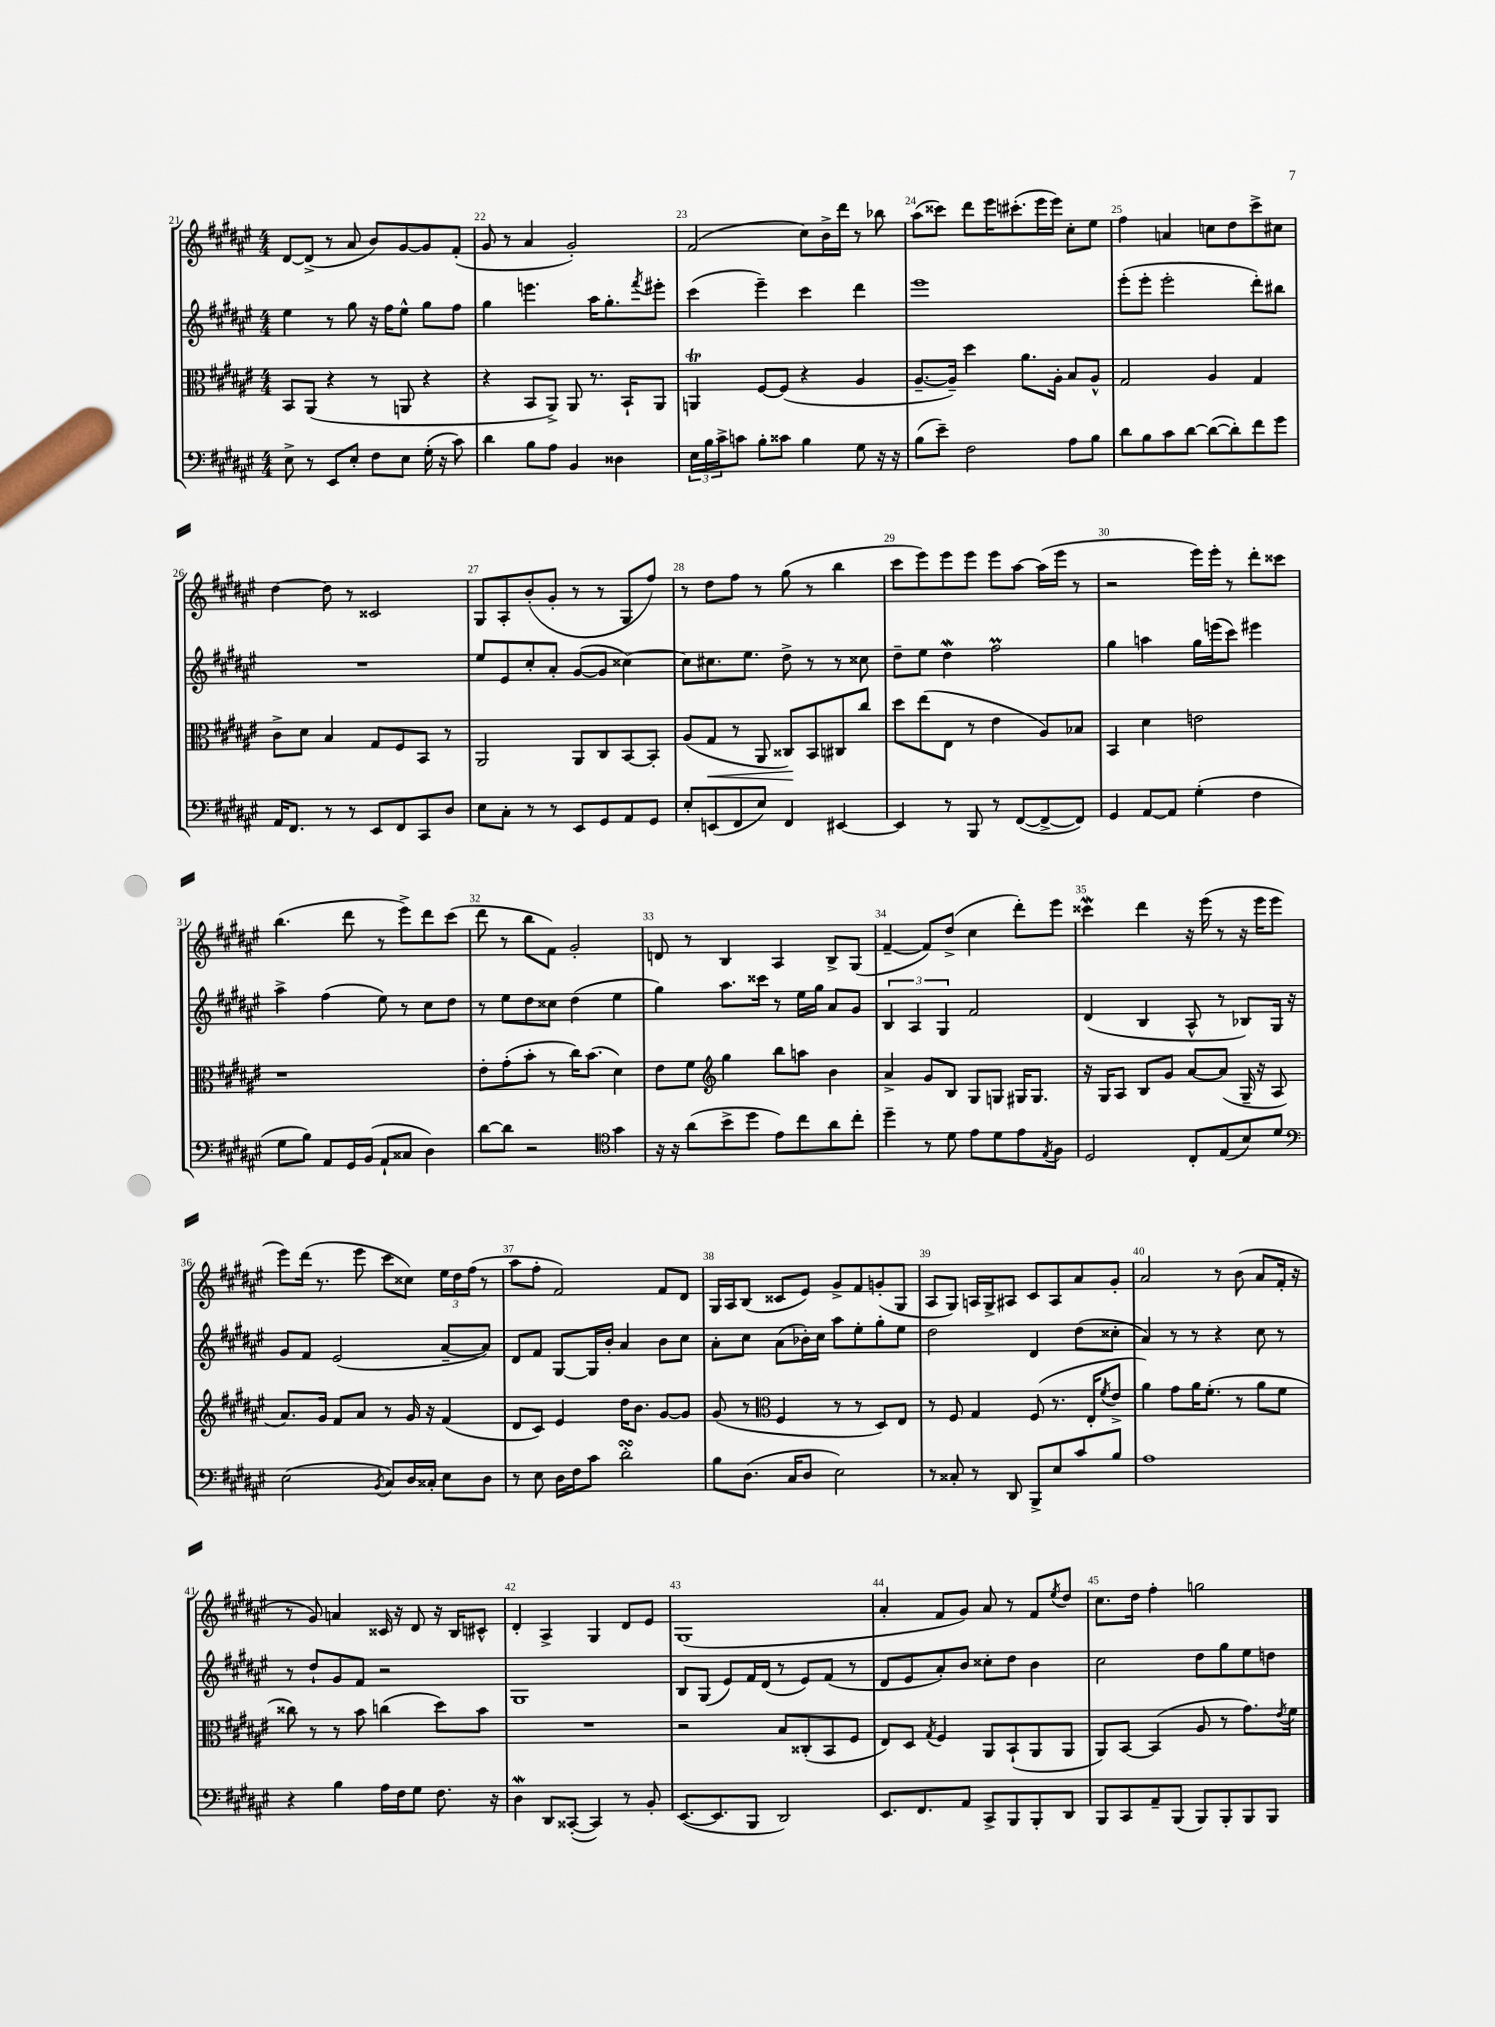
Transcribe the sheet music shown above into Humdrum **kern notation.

**kern	**kern	**kern	**kern
*staff4	*staff3	*staff2	*staff1
*clefF4	*clefC3	*clefG2	*clefG2
*k[f#c#g#d#a#e#]	*k[f#c#g#d#a#e#]	*k[f#c#g#d#a#e#]	*k[f#c#g#d#a#e#]
*M4/4	*M4/4	*M4/4	*M4/4
8E#^	8BB	4ee#	[8d#
8r	(8AA#	.	(8d#^]
8EE#	4r	8r	8r
8E#'	.	8gg#	8a#
8F#	8r	16r	8b)
.	.	16ff#	.
8E#	8AA	8ee#^^	[8g#
(16G#'	4r	8gg#	8g#]
16r	.	.	.
8c#)	.	8ff#	(8f#'
=	=	=	=
4d#	4r	4gg#	8g#
.	.	.	8r
8B	8BB	4.eee	4a#
8A#	8AA#^)	.	.
4BB	8AA#	.	2g#')
.	8.r	16aa#	.
.	.	8.gg#'	.
4D##	.	.	.
.	16BB`	.	.
.	.	8qfff#	.
.	8AA#	8eee#'	.
=	=	=	=
24E#	4AA	(4ccc#	(2f#
24B	.	.	.
24c#^	.	.	.
8c	.	.	.
8B'	[8F#	4eee#~)	.
8c##	(8F#]	.	.
4B	4r	4ccc#	8cc#)
.	.	.	16b^
.	.	.	16ddd#
8G#	4A#	4ddd#	8r
16r	.	.	8bb-
16r	.	.	.
=	=	=	=
(8B	[8.A#~	1eee#	(8aa#
8e#~)	.	.	8ccc##)
.	16A#~])	.	.
2F#	4dd#	.	8ddd#
.	.	.	16eee#
.	.	.	(8.ccc#'
.	8.a#	.	.
.	.	.	16eee#
.	16A#'	.	16eee#)
8A#	8B	.	8cc#'
8B	8A#^^	.	8ee#
=	=	=	=
8d#	2G#	(8eee#'	4ff#
8B	.	8eee#'	.
8c#	.	2eee#'	4a
[8d#	.	.	.
(8d#_	4A#	.	8cc
8d#'])	.	.	8dd#
8f#	4G#	8ddd#')	8ccc#^
8g#	.	8bb#	8cc#
=	=	=	=
16AA#	8c#^	1r	[4dd#
8.FF#	.	.	.
.	8d#	.	.
8r	4B	.	8dd#]
8r	.	.	8r
8EE#	8G#	.	2c##
8FF#	8F#	.	.
8CC#	8BB	.	.
8D#	8r	.	.
=	=	=	=
8E#	2AA#	8ee#	8G#
8C#'	.	8e#	8A#'
8r	.	8cc#'	(8b'
8r	.	8a#'	8g#'
8EE#	8AA#	([8g#	8r
8GG#	8C#	8g#]	8r
8AA#	[8BB	[4cc##)	8G#
8GG#	8BB']	.	8ff#)
=	=	=	=
8E#'	(8A#	8cc##]	8r
(8EE	8G#	8.cc#	8dd#
8FF#	8r	.	8ff#
.	.	8.ee#	.
8E#)	8AA#	.	8r
4FF#	8C##)	8dd#^	(8gg#
.	8BB	8r	8r
[4EE#	8C#	8r	4bb
.	8cc#	8cc##	.
=	=	=	=
4EE#]	8dd#	8dd#~	8ccc#
.	(8ee#	8ee#	8eee#)
8r	8E#	4dd#	8eee#
8BBB	8r	.	8eee#
8r	4e#	2ff#	8eee#
([8FF#	.	.	[8aa#
8FF#^_	8A#)	.	(16aa#]
.	.	.	16eee#
8FF#])	8B-	.	8r
=	=	=	=
4GG#	4BB	4gg#	2r
[8AA#	4d#	4aa	.
8AA#]	.	.	.
(4G#'	2e	16gg#	16eee#)
.	.	(16eee	16eee#'
.	.	8ccc#)	8r
4F#	.	4eee#	8ddd#'
.	.	.	8ccc##
=	=	=	=
8G#	1r	4aa#^	(4.bb
8B)	.	.	.
8AA#	.	(4ff#	.
16GG#	.	.	8ddd#
(16BB	.	.	.
8AA#`	.	8ee#)	8r
8C##	.	8r	8eee#^)
4D#)	.	8cc#	8ddd#
.	.	8dd#	(8ccc#
=	=	=	=
[8d#	8e#'	8r	8ddd#
8d#]	(8g#'	8ee#	8r
2r	8b'	8dd#	8bb
.	8r	8cc##	8f#)
.	16cc#)	(4dd#	2g#'
.	(8.b	.	.
*clefC4	*	*	*
4g#	4d#)	4ee#	.
=	=	=	=
16r	8e#	4gg#)	8d
16r	.	.	.
(8a#	8f#	.	8r
*	*clefG2	*	*
8b^	4gg#	8.aa#	4B
8dd#	.	.	.
.	.	16ccc##	.
8e#)	8bb	8r	4A#
8cc#	8aa	16ee#	.
.	.	16gg#	.
8a#	4b	8a#	8B^
8cc#'	.	8g#	(8G#
=	=	=	=
4dd#~	4a#^	6B	[4f#~
.	.	6A#	.
8r	8g#	.	8f#])
.	.	6G#	.
8d#	8B	.	(8dd#^
8e#	8G#	2f#	4cc#
8d#	8G	.	.
8e#	16G#	.	8ddd#')
.	8.G#	.	.
8qE#	.	.	.
8F#	.	.	8eee#
=	=	=	=
2D#	16r	(4d#	4ccc##
.	16G#	.	.
.	8A#	.	.
.	8B	4B	4ddd#
.	8g#	.	.
8C#'	[8a#	8A#^^	16r
.	.	.	(16eee#
(8E#	(8a#]	8r	8r
8B)	16G#~	8B-)	16r
.	16r	.	16eee#
8d#	8A#	16G#	8eee#
.	.	16r	.
=	=	=	=
*clefF4	*	*	*
(2E#	8.a#)	8g#	8eee#)
.	.	8f#	(16ddd#
.	16g#	.	8.r
.	8f#	(2e#	.
.	8a#	.	8eee#
8qBB	.	.	.
8C#)	8r	.	8ccc#
16D#	16g#	.	8cc##)
16C##'	16r	.	.
8E#	(4f#	[8a#~	24ee#
.	.	.	24dd#
.	.	.	(24ff#
8D#	.	8a#])	8r
=	=	=	=
8r	8d#	8d#	8aa#
8E#	8c#)	8f#	8ff#'
16D#	4e#	[8G#	2f#)
16F#	.	.	.
8c#	.	16G#]	.
.	.	16b'	.
2d#'	16dd#	4a#	.
.	8.b	.	.
.	[8g#	8b	8f#
.	8g#]	8cc#	8d#
=	=	=	=
8B	(8g#	8a#'	16G#
.	.	.	16A#
(8.D#	8r	8cc#	(8B
*	*clefC3	*	*
.	4F#	(8a#	8c##
16C#	.	.	.
8D#	.	16b-')	8e#)
.	.	16cc#	.
2E#)	8r	8aa#	8g#^
.	8r	8ee#'	8f#
.	8D#)	8gg#'	(8g'
.	8E#	8ee#	8G#
=	=	=	=
8r	8r	2dd#	8A#
8C##'	8F#	.	8G#)
8r	4G#	.	16A
.	.	.	16G#^
8DD#	.	.	8A#
8BBB^	(8F#	4d#	8c#
8E#	8.r	.	8A#
8c#	.	(8dd#	8a#
.	16E#'	.	.
.	8qf#	.	.
8B	8e#^	8cc##'	8g#'
=	=	=	=
1A#	4a#)	4a#)	2a#
.	8g#	8r	.
.	16a#	8r	.
.	(8.f#'	.	.
.	.	4r	8r
.	8r	.	(8b
.	8a#	8cc#	8a#
.	8f#	8r	16f#'
.	.	.	16r
=	=	=	=
4r	8cc##)	8r	8r
.	8r	8dd#`	8g#)
4B	8r	8g#	4a
.	8b	8f#	.
16A#	(4cc	2r	16c##
16F#	.	.	16r
8G#	.	.	8d#
8.F#	8dd#)	.	16r
.	.	.	16B
.	8b	.	8c#^^
16r	.	.	.
=	=	=	=
4D#	1r	1G#	4d#'
8DD#	.	.	4A#^
([8CC##'	.	.	.
4CC##])	.	.	4G#
8r	.	.	8d#
8BB'	.	.	8e#
=	=	=	=
([8.EE#	2r	8B	(1G#
.	.	(8G#	.
8.EE#]	.	.	.
.	.	8e#)	.
8BBB	.	16f#	.
.	.	(16d#	.
2DD#)	8B	8r	.
.	(8C##'	8e#)	.
.	8BB	(8f#	.
.	8F#	8r	.
=	=	=	=
8.EE#	8E#)	8d#	4a#'
.	8D#	8e#	.
8.FF#	.	.	.
.	8qG#	.	.
.	4F#	8a#')	8f#
8AA#	.	8b	8g#)
8CC#^	8AA#	8cc##'	8a#
8BBB	(8BB`	8dd#	8r
8BBB'	8AA#	4b	8f#
.	.	.	8qee#
8DD#	8AA#	.	8dd#
=	=	=	=
8BBB	8AA#)	2cc#	8.cc#
8CC#	[8BB	.	.
.	.	.	16dd#
8AA#~	(4BB]	.	4ff#'
(8BBB	.	.	.
8BBB)	8A#	8dd#	2gg
8BBB'	8r	8gg#	.
8BBB	8.g#)	8ee#	.
8BBB	.	8dd	.
.	8qe#	.	.
.	16f#	.	.
==	==	==	==
*-	*-	*-	*-
